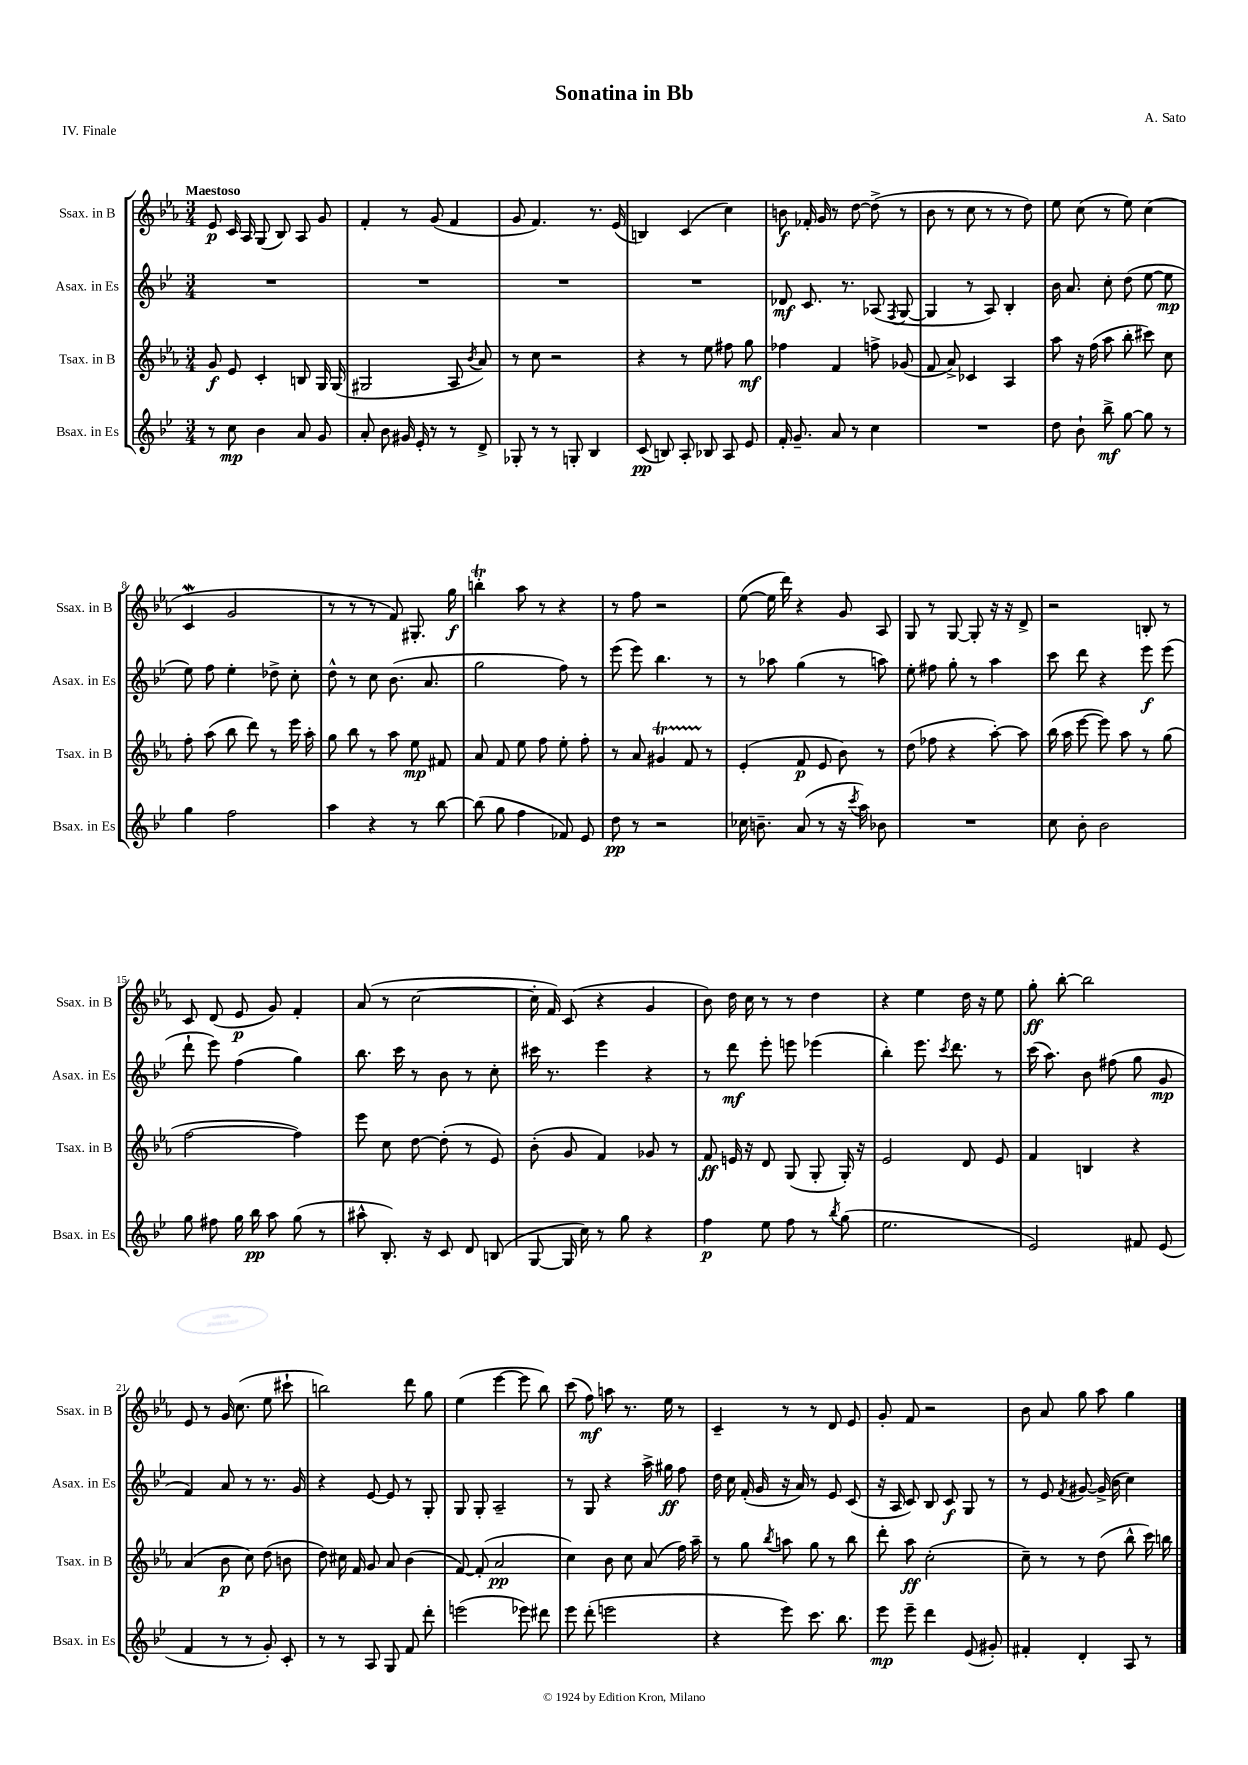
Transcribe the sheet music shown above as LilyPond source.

\header { title = "Sonatina in Bb" composer = "A. Sato" piece = "IV. Finale" }
<<
\new StaffGroup <<
\new Staff = "s0" \with { instrumentName = "Ssax. in B" shortInstrumentName = "Ssax. in B" } {
    \clef treble \key ees \major \numericTimeSignature \time 3/4 \tempo "Maestoso"
    \autoBeamOff ees'8\p c'16 aes16 g8( bes8) aes8 g'8 |
    f'4-. r8 g'8( f'4 |
    g'8 f'4.) r8. ees'16( |
    b4) c'4( c''4) |
    b'8\f fes'16-. g'16 r8 d''8~ d''8->( r8 |
    bes'8 r8 c''8 r8 r8 d''8) |
    ees''8 c''8( r8 ees''8) c''4( |
    c'4\mordent g'2 |
    r8 r8 r8 f'8) gis8.-. g''16\f |
    b''4-.\trill aes''8 r8 r4 |
    r8 f''8 r2 |
    ees''8~( ees''16 d'''16) r4 g'8 aes8 |
    g8 r8 g8~ g8-. r16 r16 d'8-> |
    r2 b8-. r8 |
    c'8 d'8( ees'8\p g'8) f'4-. |
    aes'8( r8 c''2~ |
    c''16-. f'16) c'8( r4 g'4 |
    bes'8) d''16 c''16 r8 r8 d''4 |
    r4 ees''4 d''16 r16 ees''8 |
    g''8-.\ff bes''8~-. bes''2 |
    ees'8 r8 g'16 c''8.( ees''8 cis'''8-! |
    b''2) d'''8 g''8 |
    ees''4( ees'''4~ ees'''8 bes''8) |
    c'''8( f''8\mf) a''8 r8. ees''16 r8 |
    c'4-- r8 r8 d'8 ees'8 |
    g'8-. f'8 r2 |
    bes'8 aes'8 g''8 aes''8 g''4 \bar "|." |
}
\new Staff = "s1" \with { instrumentName = "Asax. in Es" shortInstrumentName = "Asax. in Es" } {
    \clef treble \key bes \major \numericTimeSignature \time 3/4
    \autoBeamOff R2. |
    R2. |
    R2. |
    R2. |
    des'8\mf c'8. r8. aes8( \acciaccatura { f8 } g8~ |
    g4 r8 a8) bes4-. |
    bes'16 a'8. c''8-. d''8( ees''8~ ees''8\mp |
    ees''8) f''8 ees''4-. des''8-> c''8-. |
    d''8-^ r8 c''8 bes'8.( a'8. |
    g''2 f''8) r8 |
    ees'''8( ees'''8) bes''4. r8 |
    r8 aes''8 g''4( r8 a''8) |
    ees''8-. fis''8 g''8-. r8 a''4 |
    c'''8 d'''8 r4 ees'''8\f ees'''8( |
    d'''8-! ees'''8) f''4( g''4) |
    bes''8. c'''16 r8 bes'8 r8 c''8-. |
    cis'''16 r8. ees'''4 r4 |
    r8 d'''8\mf ees'''8-. e'''8 ees'''4( |
    bes''4-.) ees'''8. \acciaccatura { c'''8 } d'''8. r8 |
    c'''16( a''8.) bes'8 fis''8( g''8 g'8\mp |
    f'4) a'8 r8 r8. g'16 |
    r4 ees'8~ ees'8 r8 g8-. |
    g8 g8-. a2-- |
    r8 g8 r4 a''16-> gis''16\ff f''8 |
    d''16 c''16 f'16-.( g'16 r16 a'16) r8 ees'8 c'8( |
    r16 a16 c'8) bes8 c'8\f g8 r8 |
    r8 ees'8 \acciaccatura { f'8 } gis'8~ gis'16->( bes'16 c''4) \bar "|." |
}
\new Staff = "s2" \with { instrumentName = "Tsax. in B" shortInstrumentName = "Tsax. in B" } {
    \clef treble \key ees \major \numericTimeSignature \time 3/4
    \autoBeamOff g'8\f ees'8 c'4-. b8 g16 g16( |
    gis2 aes8 \acciaccatura { bes'8 } aes'8) |
    r8 c''8 r2 |
    r4 r8 ees''8 fis''8 g''8\mf |
    fes''4 f'4 f''8-> ges'8( |
    f'8 aes'8->) ces'4 aes4 |
    aes''8 r16 f''16( aes''8 bes''8-. cis'''8) c''8 |
    f''8-. aes''8( bes''8 d'''8) r8 ees'''16 aes''16-. |
    g''8 bes''8 r8 aes''8 ees''8\mp fis'8 |
    aes'8 f'8 ees''8 f''8 ees''8-. f''8-. |
    r8 aes'8 gis'4\startTrillSpan f'8 r8\stopTrillSpan |
    ees'4-.( f'8\p ees'8 bes'8) r8 |
    d''8( fes''8 r4 aes''8~-.) aes''8 |
    bes''16( aes''16 ees'''8~ ees'''8) aes''8 r8 g''8( |
    f''2~ f''4) |
    ees'''8 c''8 d''8~ d''8-.( r8 ees'8) |
    bes'8-.( g'8 f'4) ges'8 r8 |
    f'8\ff e'16 r16 d'8 g8( g8-. g16-.) r16 |
    ees'2 d'8 ees'8 |
    f'4 b4 r4 |
    aes'4( bes'8\p c''8) d''8( b'8 |
    d''8) cis''16 f'16 g'8 aes'8 bes'4( |
    f'8~) f'8-.( aes'2\pp |
    c''4) bes'8 c''8 aes'8( f''16) aes''16-- |
    r8 g''8 \acciaccatura { bes''8 } a''8 g''8 r8 bes''8 |
    d'''8-. aes''8\ff c''2-.( |
    c''8--) r8 r8 d''8( bes''8-^ c'''16) b''16 \bar "|." |
}
\new Staff = "s3" \with { instrumentName = "Bsax. in Es" shortInstrumentName = "Bsax. in Es" } {
    \clef treble \key bes \major \numericTimeSignature \time 3/4
    \autoBeamOff r8 c''8\mp bes'4 a'8 g'8 |
    a'8-. bes'8 gis'16 ees'16-. r8 r8 d'8-> |
    ges8-. r8 r8 g8-. bes4 |
    c'8\pp( b8) a8-. bes8 a8 ees'8 |
    f'16-. g'8.-- a'8 r8 c''4 |
    R2. |
    d''8 bes'8-! bes''8->\mf g''8~ g''8 r8 |
    g''4 f''2 |
    a''4 r4 r8 bes''8~ |
    bes''8( g''8 f''4 fes'8) ees'8 |
    d''8\pp r8 r2 |
    ces''16 b'8.-- a'8( r8 r16 \acciaccatura { c'''8 } a''16) bes'8 |
    R2. |
    c''8 bes'8-. bes'2 |
    g''8 fis''8 g''16 bes''16\pp a''8 g''8( r8 |
    ais''8-^ bes8.-.) r16 c'8 d'8 b8( |
    g8~ g16 c''16) r8 g''8 r4 |
    f''4\p ees''8 f''8 r8 \acciaccatura { bes''8 } g''8( |
    ees''2. |
    ees'2) fis'8 ees'8( |
    f'4 r8 r8 g'8-.) c'8-. |
    r8 r8 a8 g8 f'8 d'''8-. |
    e'''2( ees'''8) dis'''8 |
    ees'''8 d'''8-.( e'''2 |
    r4 ees'''8) c'''8. bes''8. |
    ees'''8\mp ees'''8-- d'''4 ees'8( gis'8-.) |
    fis'4-. d'4-. a8 r8 \bar "|." |
}
>>
>>
